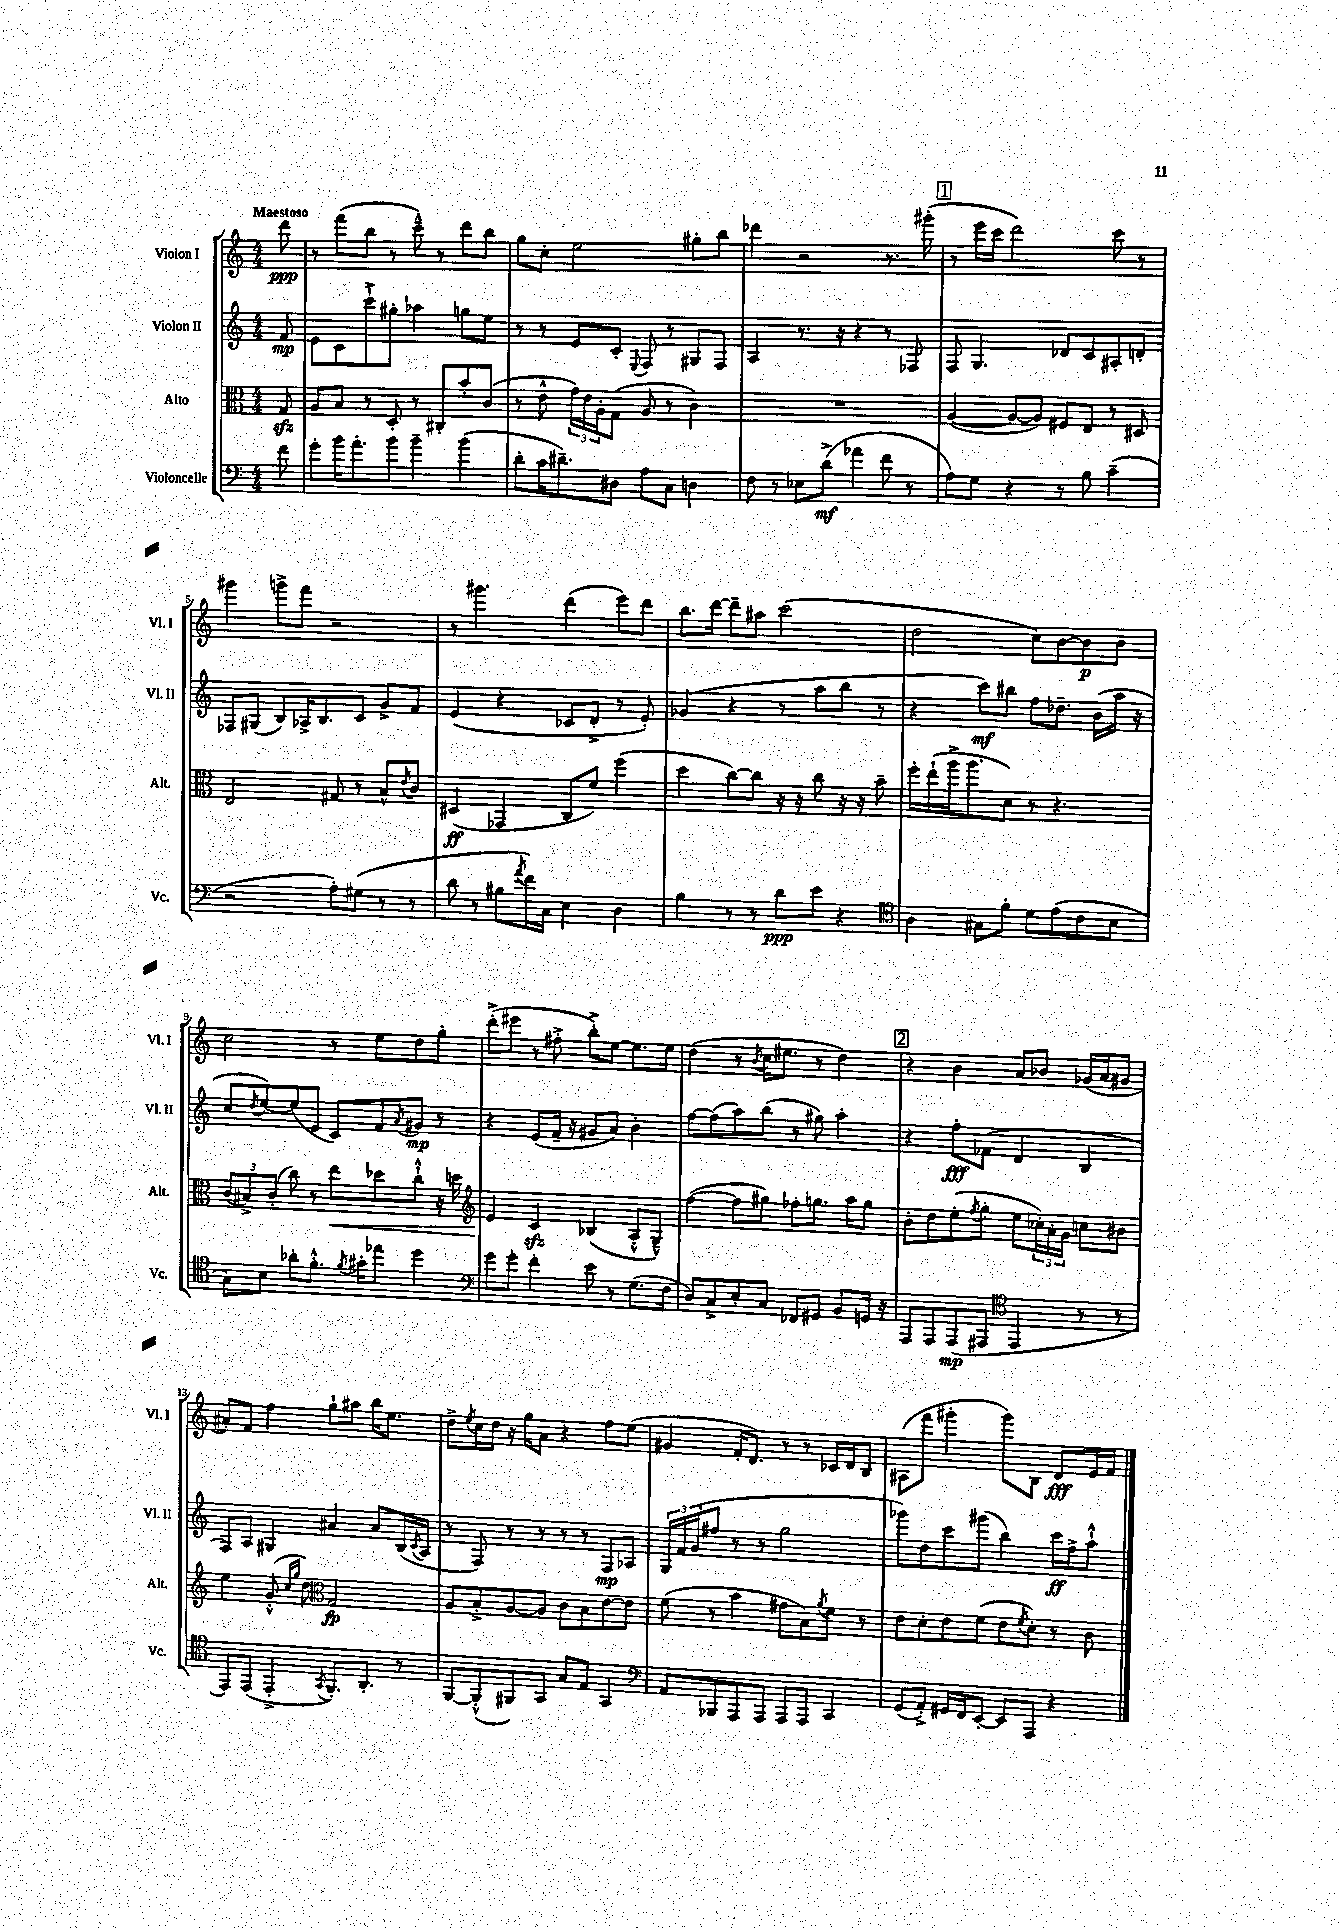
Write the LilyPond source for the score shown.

<<
\new StaffGroup <<
\new Staff = "s0" \with { instrumentName = "Violon I" shortInstrumentName = "Vl. I" } {
    \clef treble \key c \major \numericTimeSignature \time 4/4 \partial 8 \tempo "Maestoso"
    d'''8\ppp |
    r8 f'''8( b''8 r8 c'''8---^) r8 d'''8 b''8 |
    g''8 c''8-. e''2 gis''8-. b''8 |
    des'''4 r2 r8. gis'''16-.( |
    \mark \markup { \box "1" } r8 e'''16 c'''16 d'''2) c'''8 r8 |
    gis'''4 g'''8-> f'''8 r2 |
    r8 gis'''4. d'''4( e'''8) d'''8 |
    b''8. d'''16~ d'''8-- ais''8 c'''2( |
    d''2 c''8) b'8~ b'8\p b'8 |
    c''2 r8 e''8 d''8 g''8-. |
    d'''8-.->( eis'''8 r8 fis''8-.-> b''8-.->) e''8~ e''8. e''16 |
    d''4( r8 \acciaccatura { b'8 } c''16 eis''8. r8 d''4) |
    \mark \markup { \box "2" } r4 b'4 a'8 bes'8 ges'16( a'16 gis'8 |
    ais'8-.) f'8 f''4 g''8-! ais''8 b''16 e''8. |
    d''8-> \acciaccatura { e''8 } c''16 d''16 r16 g''16 a'8 r4 f''8 e''8( |
    gis'4 f'16-. d'8.) r8 r8 ces'16 d'16 b8 |
    ais8( f'''8 gis'''4-. gis'''8) b8 d'8\fff e'16 f'16 \bar "|." |
}
\new Staff = "s1" \with { instrumentName = "Violon II" shortInstrumentName = "Vl. II" } {
    \clef treble \key c \major \numericTimeSignature \time 4/4 \partial 8
    f'8\mp |
    e'8 c'8 c'''8-!-> gis''8-. aes''4 g''8 e''8 |
    r8 r8 e'8 c'8-. \appoggiatura { e8 } f8 r8 gis8 f8 |
    a4 r8. r16 r4 r8 fes8 |
    \mark \markup { \box "1" } f8 g4. des'8 c'8 ais8-. d'8-. |
    fes8 gis8( b8) aes16-> b8. c'8 g'8-> f'8 |
    e'4( r4 ces'8 d'8-.-> r8 e'8-.) |
    ges'4( r4 r8 a''8 b''8 r8 |
    r4 c'''8\mf) bis''8 f''8 des''8.-- b'16( a''16 r16 |
    c''8 \acciaccatura { d''8 } e''8~) e''8( e'8 c'8) f'8 \acciaccatura { a'8 } gis'8\mp r8 |
    r4 e'8( f'16-- r16 gis'8 a'8) b'4-. |
    f''8~ f''8( a''8) b''8( r8 gis''8) a''4-. |
    \mark \markup { \box "2" } r4 f''8-.\fff fes'8( d'4 b4 |
    f8) a8 gis4 ais'4 ais'8 b16( \acciaccatura { c'8 } a16 |
    r8 f8) r8 r8 r8 r8 f8\mp aes8 |
    \tuplet 3/2 { g16 f'16 g'16( } fis''8 r8 r8 g''2 |
    ges'''8) d''8 c'''8 gis'''8( b''4) c'''16\ff f''16-> a''8-!-^ \bar "|." |
}
\new Staff = "s2" \with { instrumentName = "Alto" shortInstrumentName = "Alt." } {
    \clef alto \key c \major \numericTimeSignature \time 4/4 \partial 8
    g8\sfz |
    a8 b8 r8 d8-. r8 cis8-. b'8-. c'8( |
    r8 e'8-^ \tuplet 3/2 { g'16) e'16 a16-. } g8( a8 r8 c'4) |
    R1 |
    \mark \markup { \box "1" } a4~( a8~ a8) fis8 e8 r8 dis8 |
    e2 gis8 r8 b8-^ \acciaccatura { e'8 } c'8 |
    dis4\ff( ges,4 c8 f'8) f''4( |
    d''4 c''8~) c''8 r16 r16 c''8 r16 r16 b'8-- |
    f''16-. e''16-!( a''16-> a''8. d'8) r8 r4. |
    \tuplet 3/2 { c'8( bis8->) c'8-.( } c''8) r8 e''8\< des''8 c''8-!-^ r16 d''16 |
    \clef treble e'4\! c'4\sfz bes4( a8-.-^ g8---^) |
    f''4~( f''8 gis''8) fes''8-. g''8. a''16 g''8 |
    \mark \markup { \box "2" } b'8-. d''8 e''8-.( \acciaccatura { f''8 } g''8-. e''8 \tuplet 3/2 { ces''16-.) a'16-. g'16 } c''8 bis'8 |
    e''4 g'8-.-^( \grace { c''16 g''16 } d''8) \clef alto g2\fp |
    a8 b8-.-> a8~ a8 c'8 b8 e'8~ e'8 |
    f'8( r8 b'4 gis'8 b8) \acciaccatura { a'8 } f'8 r8 |
    e'8 d'8-. e'8 f'8( e'8 \acciaccatura { f'8 } d'8-.) r8 c'8 \bar "|." |
}
\new Staff = "s3" \with { instrumentName = "Violoncelle" shortInstrumentName = "Vc." } {
    \clef bass \key c \major \numericTimeSignature \time 4/4 \partial 8
    f'8 |
    g'8-. b'16 a'8.-. b'8 b'4-- b'4( |
    d'8-. c'16 dis'8.--) dis8 a8 c8 d4 |
    f8 r8 ees8 d'8->\mf( aes'4 f'8 r8 |
    \mark \markup { \box "1" } a8) g8 r4 r8 b8 c'4--( |
    r2 a8-.) gis8( r8 r8 |
    d'8 r8 bis8 \acciaccatura { a'8 } f'16) c16 e4 d4 |
    b4 r8 r8 d'8\ppp e'8 r4 |
    \clef tenor a4 gis8 f'8-. d'8 e'8( c'8 b8 |
    g8) b8 aes'8-. f'8.-.-^ \acciaccatura { f'8 } gis'16-. ees''8 d''4 |
    \clef bass g'8 g'8-. f'4-. e'8 r8 g8.( f16 |
    d8) c8-> e8-. c8 fes,8 gis,8 b,8 g,16 r16 |
    \mark \markup { \box "2" } a,,8 a,,8 a,,8\mp( ais,,8 \clef tenor e,4 r8 r8 |
    e,8) e,8( e,4-.-> \acciaccatura { g,8 } f,8.-.) a,8.-. r8 |
    f,8~ f,8-.-^( fis,8) g,8 g8 e8 g,4 |
    \clef bass a,8 bes,,8 a,,8 a,,8 a,,8 a,,8 c,4 |
    g,8( a,8-.->) gis,16 f,16 e,8~-. e,8 a,,8 r4 \bar "|." |
}
>>
>>
